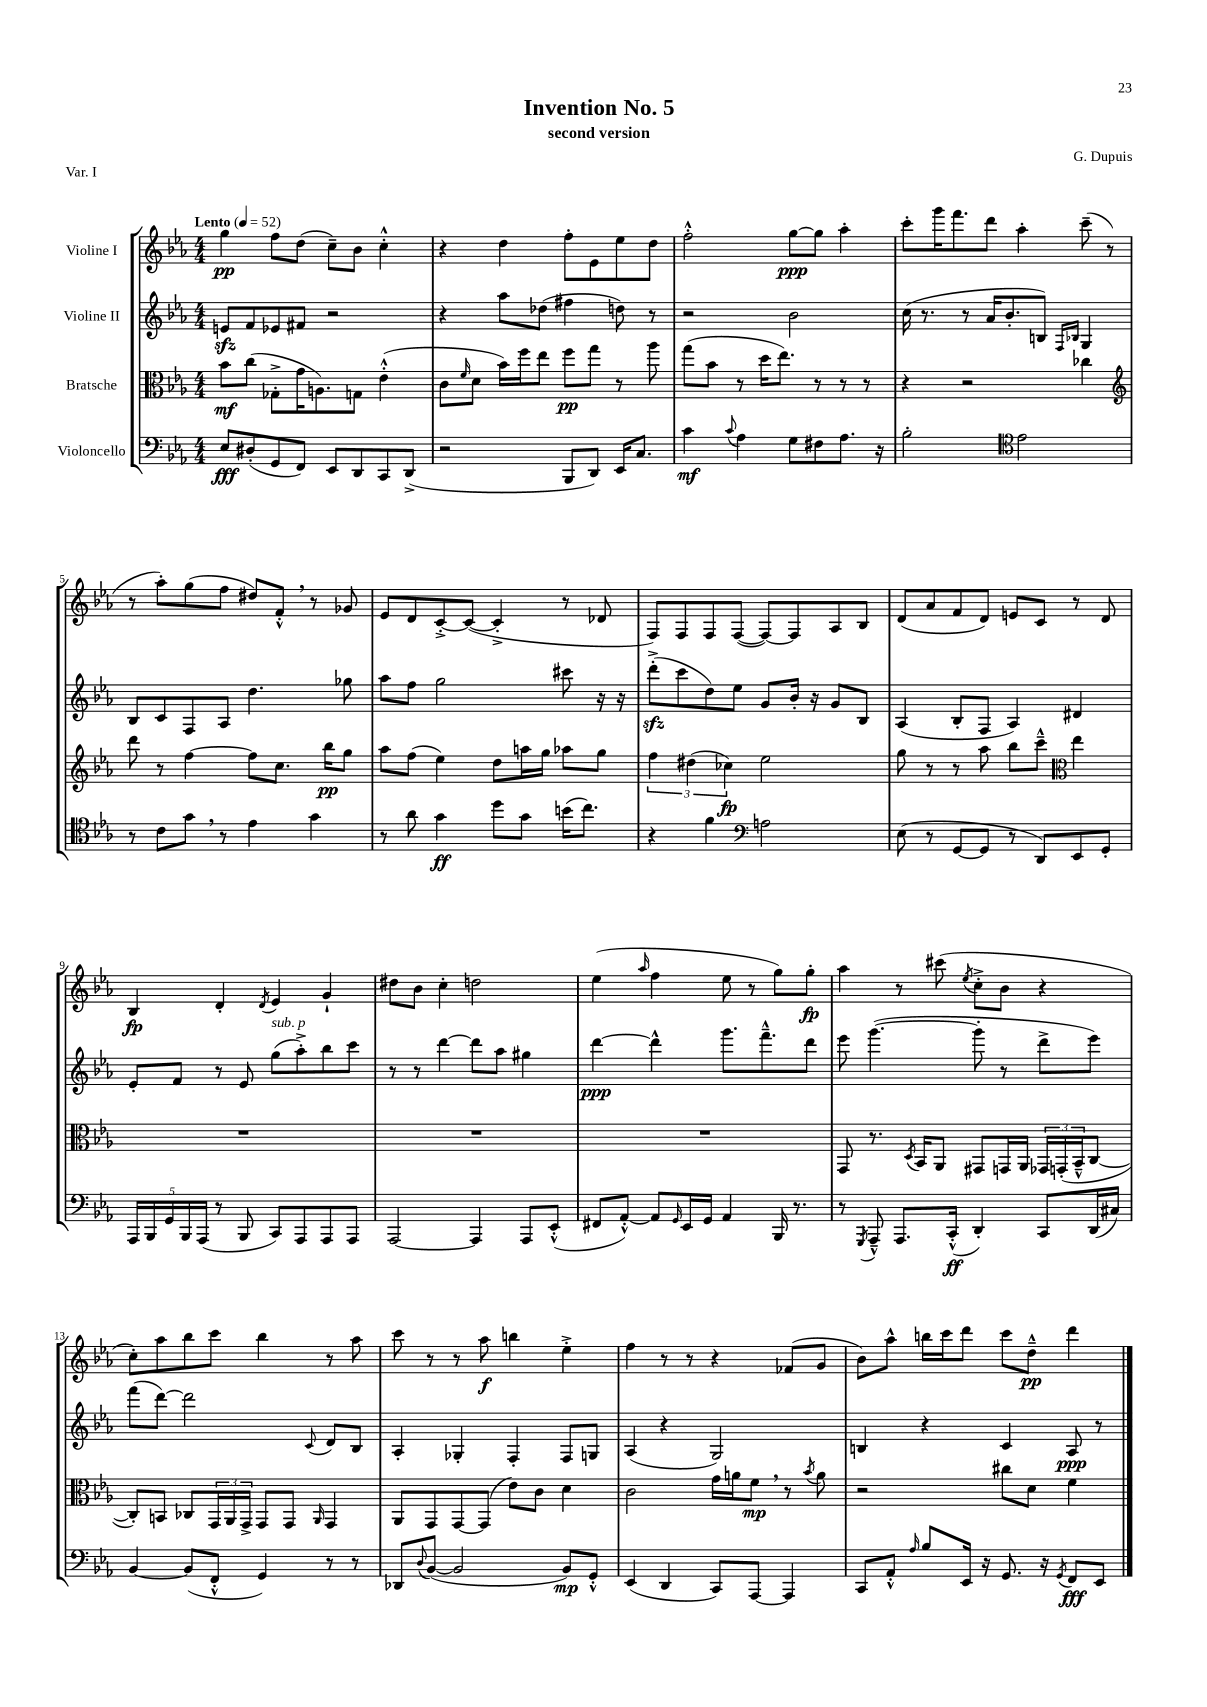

**kern	**kern	**kern	**kern
*staff4	*staff3	*staff2	*staff1
*clefF4	*clefC3	*clefG2	*clefG2
*k[b-e-a-]	*k[b-e-a-]	*k[b-e-a-]	*k[b-e-a-]
*M4/4	*M4/4	*M4/4	*M4/4
*MM52	*MM52	*MM52	*MM52
8E-	8b-	8e	4gg
(8D#'	(8cc	8f	.
8GG	8G-'^	8e-	8ff
8FF)	16g	8f#	(8dd
.	8.A)	.	.
8EE-	.	2r	8cc~)
8DD	8G	.	8b-
8CC	(4e-'^^	.	4cc'^^
(8DD^	.	.	.
=	=	=	=
2r	8c	4r	4r
.	16qqf	.	.
.	8d	.	.
.	16b-)	8aa-	4dd
.	16ff	.	.
.	8ee-	(8dd-	.
8BBB-	8ff	4ff#	8ff'
8DD)	8gg	.	8e-
16EE-	8r	8dd)	8ee-
8.C	.	.	.
.	8aa-	8r	8dd
=	=	=	=
4c	(8gg	2r	2ff'^^
.	8b-	.	.
8qqc	.	.	.
4A-	8r	.	.
.	16dd	.	.
.	8.ee-)	.	.
8G	.	2b-	[8gg
8F#	8r	.	8gg]
8.A-	8r	.	4aa-'
.	8r	.	.
16r	.	.	.
=	=	=	=
2B-'	4r	(16cc	8ccc'
.	.	8.r	.
.	.	.	16ggg
.	.	.	8.fff
.	2r	8r	.
.	.	16a-	8ddd
.	.	8.b-'	.
*clefC4	*	*	*
2e-	.	.	4aa-'
.	.	8B)	.
.	.	16qqF	.
.	.	16qqB-	.
.	4cc-	4G	(8ccc~
.	.	.	8r
=	=	=	=
*	*clefG2	*	*
8r	8ddd	8B-	8r
8c	8r	8c	8aa-')
8g	[4ff	8F	(8gg
8r	.	8A-	8ff
4e-	8ff]	4.dd	8dd#)
.	8.cc	.	8f'^^
4g	.	.	8r
.	16bb-	.	.
.	8gg	8gg-	8g-
=	=	=	=
8r	8aa-	8aa-	8e-
8a-	(8ff	8ff	8d
4g	4ee-)	2gg	[8c'^
.	.	.	(8c_
8dd	8dd	.	4c'^]
8g	16aa	.	.
.	16gg	.	.
(16b	8aa-	8ccc#	8r
8.cc)	.	.	.
.	8gg	16r	8d-
.	.	16r	.
=	=	=	=
4r	6ff	(8ddd'^	8F)
.	.	8ccc	8F
.	(6dd#	.	.
4f	.	8dd)	8F
.	6cc-)	.	.
.	.	8ee-	([8F
*clefF4	*	*	*
2A	2ee-	8g	8F_)
.	.	16b-'	8F]
.	.	16r	.
.	.	8g	8A-
.	.	8B-	8B-
=	=	=	=
(8E-	8gg	(4A-	(8d
8r	8r	.	8a-
[8GG	8r	8B-'	8f
8GG]	8aa-	8F	8d)
8r	8bb-	4A-)	8e
8DD)	8ccc~^^	.	8c
*	*clefC3	*	*
8EE-	4ee-	4d#	8r
8GG'	.	.	8d
=	=	=	=
20AAA-	1r	8e-'	4B-
20BBB-	.	.	.
20GG	.	.	.
.	.	8f	.
20BBB-	.	.	.
(20AAA-	.	.	.
8r	.	8r	4d'
8BBB-	.	8e-	.
.	.	.	8qd
8CC)	.	(8gg	4e-
8AAA-	.	8aa-'^)	.
8AAA-	.	8bb-	4g`
8AAA-	.	8ccc	.
=	=	=	=
[2AAA-	1r	8r	8dd#
.	.	8r	8b-
.	.	[4ddd	4cc'
4AAA-]	.	8ddd]	2dd
.	.	8aa-	.
8AAA-	.	4gg#	.
(8EE-'^^	.	.	.
=	=	=	=
8FF#	1r	[4ddd	(4ee-
[8AA-'^^)	.	.	.
.	.	.	16qqaa-
8AA-]	.	4ddd^^]	4ff
16qqGG	.	.	.
16EE-	.	.	.
16GG	.	.	.
4AA-	.	8.ggg	8ee-
.	.	.	8r
.	.	8.fff~^^	.
16BBB-	.	.	8gg)
8.r	.	.	.
.	.	8ddd	8gg'
=	=	=	=
8r	8GG	8eee-	4aa-
8qGGG	.	.	.
8AAA-~^^	8.r	([4.ggg	.
8.AAA-	.	.	8r
.	8qD	.	.
.	16BB-	.	.
.	8AA-	.	(8ccc#
(16CC'^^	.	.	.
.	.	.	8qee-
4DD')	8GG#	8ggg']	8cc'^
.	16GG	8r	8b-
.	16AA-	.	.
8CC	24GG-	8ddd^	4r
.	(24GG'	.	.
.	24BB-~^^	.	.
(16DD	[8C	8eee-)	.
16C#)	.	.	.
=	=	=	=
[4BB-	8C'])	(8fff	8cc')
.	8BB	[8ddd)	8aa-
(8BB-]	8C-	2ddd]	8bb-
8FF'^^	24GG	.	8ccc
.	24AA-	.	.
.	24GG^	.	.
4GG)	8GG	.	4bb-
.	8GG	.	.
.	16qqAA-	8qqc	.
8r	4GG	8d	8r
8r	.	8B-	8aa-
=	=	=	=
8DD-	8AA-	4A-'	8ccc
8qqD	.	.	.
([8BB-	8GG	.	8r
2BB-]	[8GG	4G-'	8r
.	(8GG]	.	8aa-
.	8e-)	4F'	4bb
.	8c	.	.
8BB-)	4d	8F	4ee-'^
8GG'^^	.	8G	.
=	=	=	=
(4EE-	2c	(4A-	4ff
4DD	.	4r	8r
.	.	.	8r
8CC)	16g	2G)	4r
.	16a	.	.
[8AAA-	8f	.	.
4AAA-]	8r	.	(8f-
.	8qb-	.	.
.	8a	.	8g
=	=	=	=
8CC	2r	4B	8b-)
8AA-'^^	.	.	8aa-^^
16qqA-	.	.	.
8B-	.	4r	16bb
.	.	.	16ccc
16EE-	.	.	8ddd
16r	.	.	.
8.GG	8cc#	4c	8ccc
.	8d	.	8dd~^^
16r	.	.	.
8qGG	.	.	.
8FF	4f	8A-	4ddd
8EE-	.	8r	.
==	==	==	==
*-	*-	*-	*-
